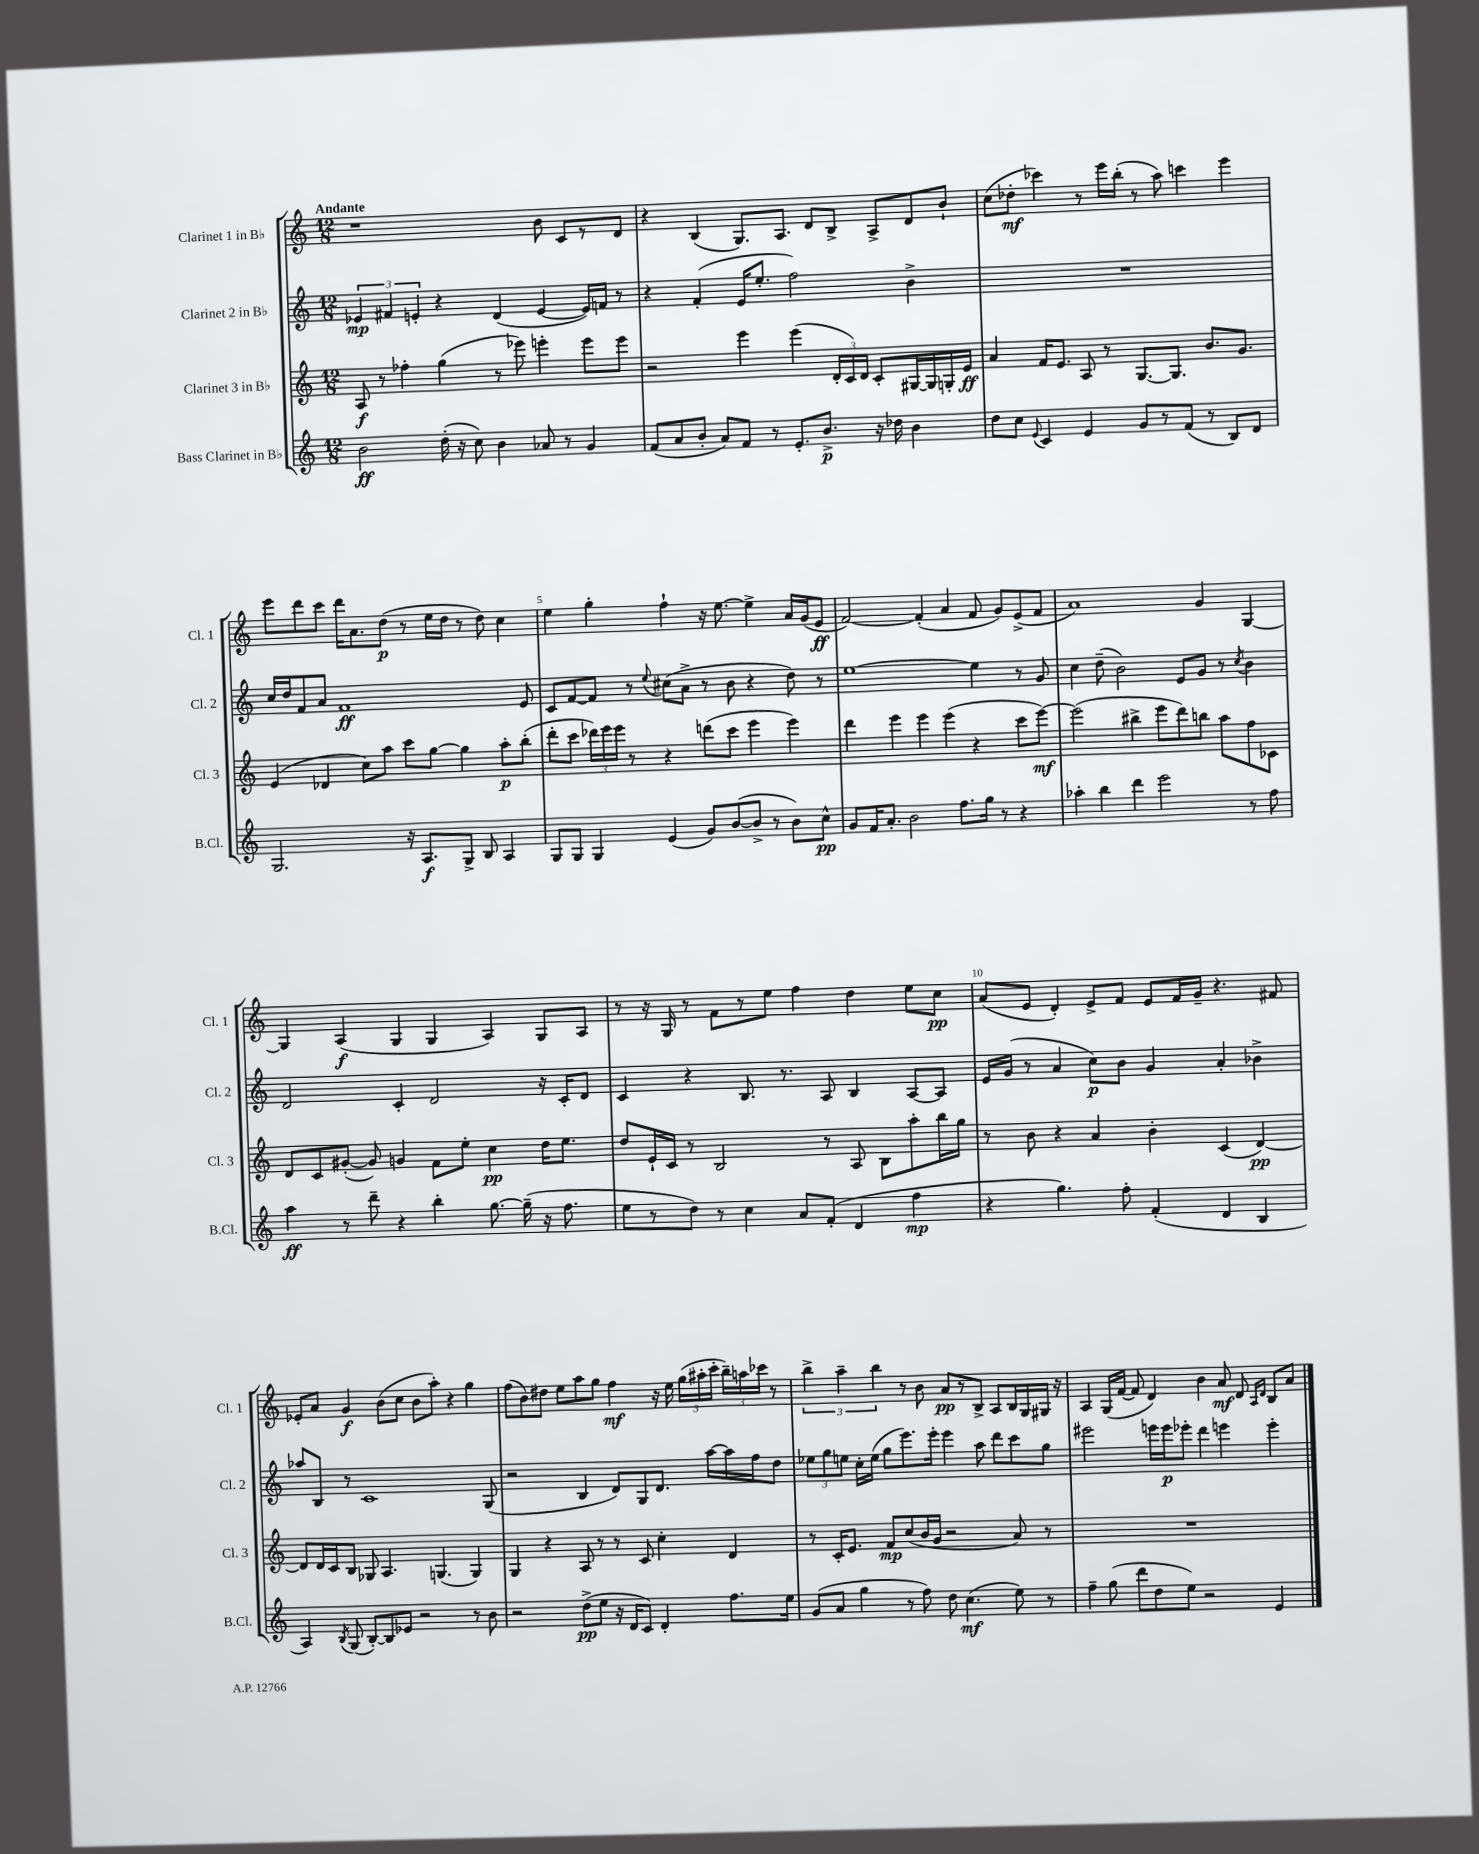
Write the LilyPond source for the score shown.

<<
\new StaffGroup <<
\new Staff = "s0" \with { instrumentName = "Clarinet 1 in Bb" shortInstrumentName = "Cl. 1" } {
    \clef treble \key c \major \numericTimeSignature \time 12/8 \tempo "Andante"
    \autoBeamOff r1 b'8 c'8[ r8 d'8] |
    r4 b4( g8.[) a8.] d'8[ b8]-> a8[-> d'8 b'8]-! |
    c''8[( des''8]-.\mf ces'''4) r8 e'''16[ b''16]-.( r8 a''8) c'''4 e'''4 |
    e'''8[ d'''8 c'''8] d'''16[ a'8. d''8]\p( r8 e''16[ d''16] r8 d''8) c''4 |
    e''4 g''4-. f''4-! r16 e''8.~ e''4-> a'16[ g'16( e'8]\ff |
    f'2~) f'4-.( a'4 f'8 g'8[) e'8->( f'8] |
    a'1) g'4 g4~ |
    g4 a4\f( g4 g4 a4) g8[ a8] |
    r8 r16 g16 r8 f'8[ r8 e''8] f''4 d''4 e''8[ c''8]\pp |
    a'8[( e'8] d'4-.) e'8[-> f'8] e'8[ f'16 g'16]-- r4. fis'8 |
    ees'8[-. a'8] g'4\f b'8[( c''8] b'8[ a''8]-.) r4 g''4 |
    f''8[( b'8) dis''8] e''8[ a''8 g''8] f''4\mf r16 e''16 \tuplet 3/2 { g''16[( ais''16-. c'''16]-. } \tuplet 3/2 { b''16[--) a''16 ces'''16] } r8 |
    \tuplet 3/2 { b''4-> a''4-- b''4 } r8 b'8 a'8[\pp r8 b8]-> a8[ b16 g16 gis16] r16 |
    a4 g16[( f'16]~ f'8 d'4) b'4 a'8\mf d'8 \grace { a16[ d'16] } b8[ a'8] \bar "|." |
}
\new Staff = "s1" \with { instrumentName = "Clarinet 2 in Bb" shortInstrumentName = "Cl. 2" } {
    \clef treble \key c \major \numericTimeSignature \time 12/8
    \autoBeamOff \tuplet 3/2 { ees'4\mp fis'4 e'4-. } r4 d'4( e'4~ e'16[) f'16] r8 |
    r4 f'4-.( e'16[ e''8.]-. f''2) b'4-> |
    R1. |
    c''16[ d''16 f'8 a'8] f'1\ff e'8 |
    c'8[ f'8~ f'8] r8 \appoggiatura { e''8 } cis''8[( a'8]-> r8 b'8 r4 d''8) r8 |
    e''1~ e''4 r8 g'8 |
    c''4 d''8--( b'2) e'8[ g'8] r8 \acciaccatura { c''8 } b'4 |
    d'2 c'4-. d'2 r16 c'16[-. d'8] |
    c'4 r4 b8. r8. a8 b4 a8[~ a8] |
    e'16[ g'16]( r8 a'4 c''8[\p) b'8] g'4 a'4-. bes'4-> |
    aes''8[ b8] r8 c'1 g8( |
    r2 b4 d'8[) g8 d'8.] a''16[~ a''16 f''16 d''8] |
    \tuplet 3/2 { ees''8[ g''8 e''8] } c''16[-. e''16]( g''8[ e'''8.) e'''16]-. e'''4 a''8 d'''8[ c'''8 g''8] |
    eis'''2 e'''16[ e'''16\p ees'''8]-. d'''4 e'''4 e'''4-. \bar "|." |
}
\new Staff = "s2" \with { instrumentName = "Clarinet 3 in Bb" shortInstrumentName = "Cl. 3" } {
    \clef treble \key c \major \numericTimeSignature \time 12/8
    \autoBeamOff a8\f r8 fes''4-. g''4( r8 ees'''8) e'''4-. e'''8[ e'''8] |
    r2 e'''4 e'''4( \tuplet 3/2 { d'16[-. c'16) d'16] } c'8[-. gis16~ gis16 g16-. e'16]\ff |
    a'4 f'16[ e'8.] a8 r8 g8.[~ g8.] b'8.[ g'8.] |
    e'4( des'4 c''8[) a''8] c'''8[ g''8]~ g''4 a''8[-.\p b''8]-.( |
    d'''8[-. c'''8] \tuplet 3/2 { des'''16[) e'''16 e'''16] } r8 r4 d'''8[( c'''8] e'''4 e'''4) |
    d'''4 e'''4 e'''4 e'''4( r4 c'''8[ e'''8]~\mf) |
    e'''2( bis''4-> e'''8[ d'''8) b''8] a''8[ f''8 ces'8] |
    d'8[ c'8 gis'8]~-.( gis'8) g'4 f'8[ e''8]-. c''4\pp d''16[ e''8.] |
    d''8[ e'16-! c'16] r8 b2 r8 a8 b8[ a''8-. b''16 g''16] |
    r8 b'8 r4 a'4 b'4-. c'4( d'4~\pp) |
    d'8[ d'16 c'16 b8] ges8 a4. g4.( g4) |
    g4 r4 a8 r8 r8 c'8 c''4-. d'4 |
    r8 c'16[-. e'8.] f'8[\mp c''8( b'16 g'16] r2 a'8) r8 |
    R1. \bar "|." |
}
\new Staff = "s3" \with { instrumentName = "Bass Clarinet in Bb" shortInstrumentName = "B.Cl." } {
    \clef treble \key c \major \numericTimeSignature \time 12/8
    \autoBeamOff b'2\ff d''16-.( r16 c''8) b'4 aes'8 r8 g'4 |
    f'8[( a'8 b'8]-. a'8[) f'8] r8 e'8.[-. b'8.]->\p r16 des''16 b'4 |
    d''8[ c''8] \appoggiatura { e'8 } c'4 e'4 g'8[ r8 f'8]( r8 b8[) d'8] |
    g2. r16 a8.[\f g8]-> b8 a4 |
    g8[ g8] g4 e'4( g'8[) b'8~( b'8]-> r8 b'8[) c''8]-^\pp |
    g'8[ f'16 a'8.]-. b'2 f''8.[ g''16] r8 r4 |
    aes''4-. b''4 d'''4 e'''2 r8 f''8 |
    a''4\ff r8 d'''8-- r4 b''4-. g''8.~ g''16--( r16 f''8. |
    e''8[ r8 d''8]) r8 c''4 a'8[ f'8]-.( d'4 f''4\mp |
    r4 g''4.) f''8-. f'4-.( d'4 b4 |
    a4) \acciaccatura { b8 } g8( b8[~-.) b8 ees'8] r2 r8 b'8 |
    r2 d''8[->\pp( e''8] r16 d'16[ c'8]) d'4-. f''8.[ e''16] |
    g'8[( a'8] g''4 r8 f''8) d''8 c''4.\mf( e''8) r8 |
    f''4-- g''8( d'''8[ d''8 e''8]) r2 e'4 \bar "|." |
}
>>
>>
\layout { \context { \Score \override BarNumber.break-visibility = ##(#f #t #t) barNumberVisibility = #(every-nth-bar-number-visible 5) } }
